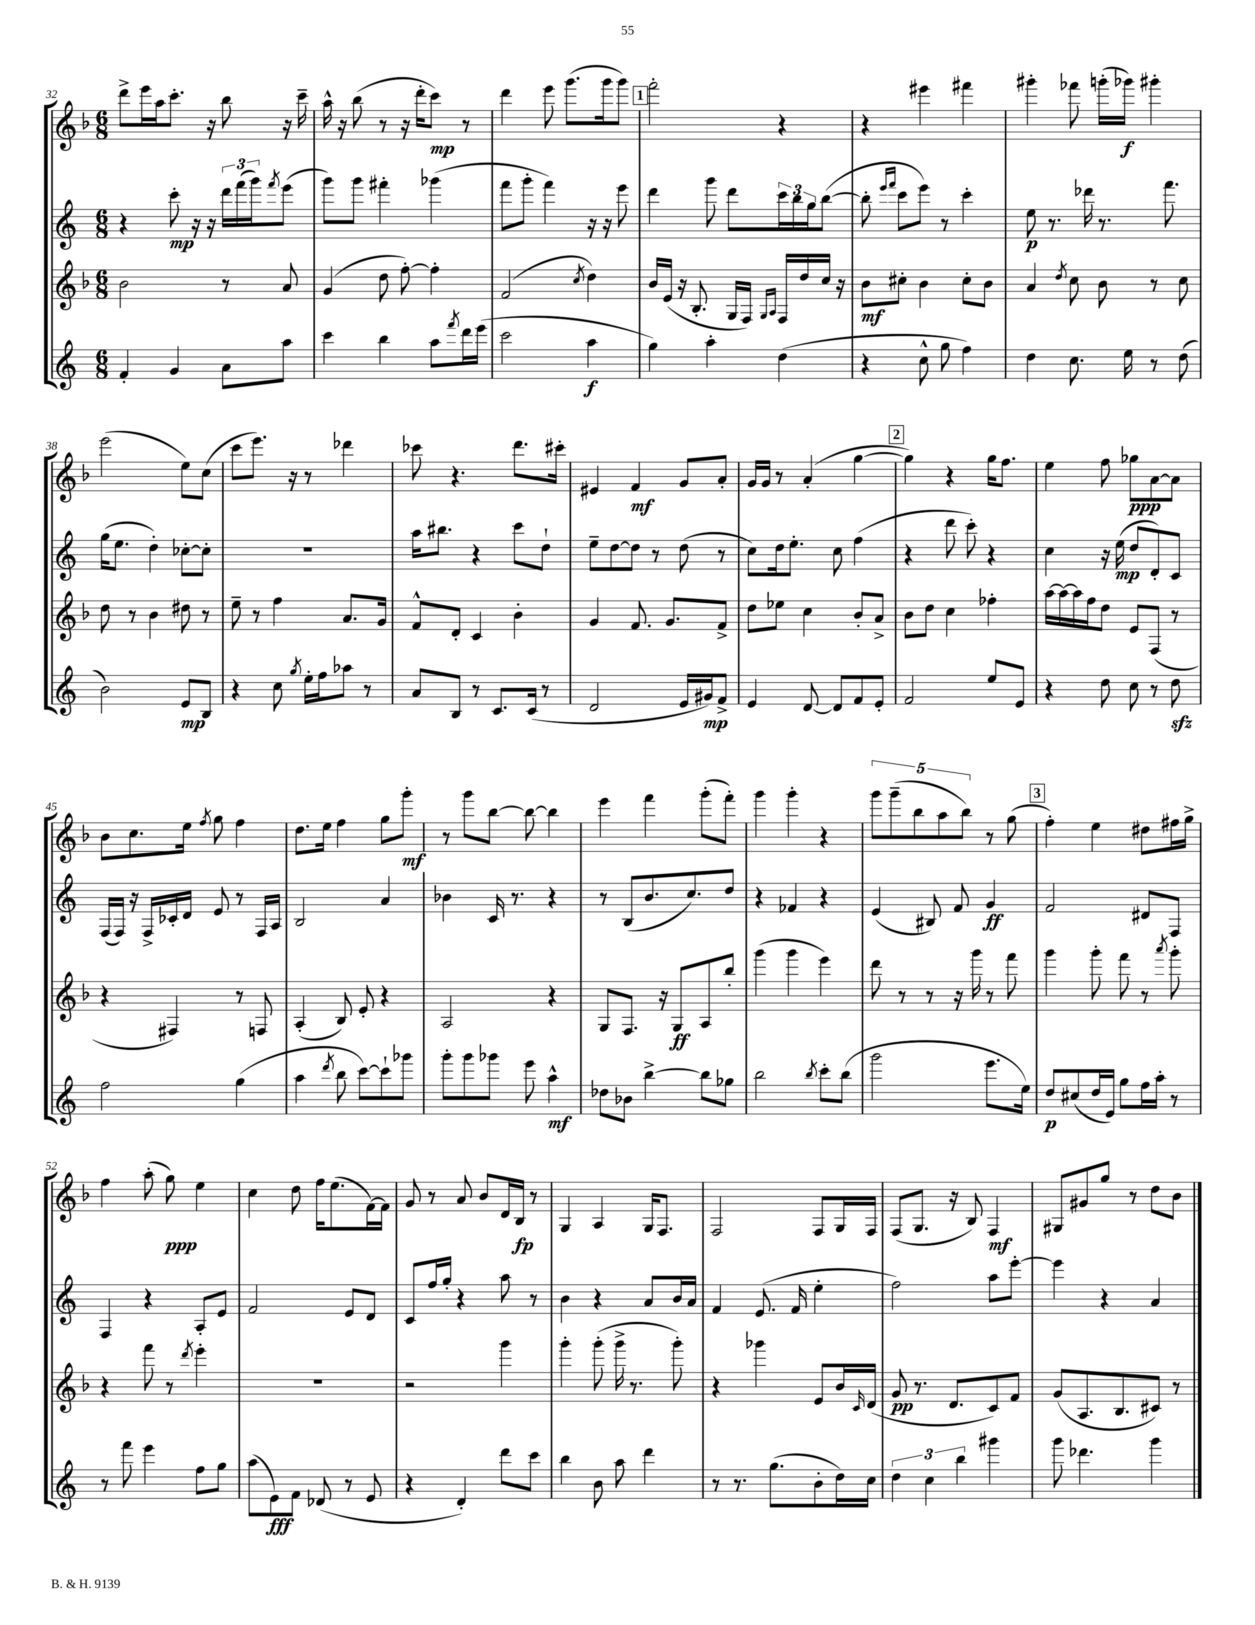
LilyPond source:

<<
\new StaffGroup <<
\new Staff = "s0" {
    \clef treble \key f \major \numericTimeSignature \time 6/8
    d'''8-> e'''16 a''16 c'''8.-. r16 bes''8 r16 c'''16-- |
    a''16-^ r16 bes''8( r8 r16 d'''16-. c'''8\mp) r8 |
    d'''4 e'''8 g'''8.( g'''16 g'''8) |
    \mark \markup { \box "1" } f'''2-. r4 |
    r4 eis'''4 fis'''4 |
    gis'''4-. fes'''8 g'''16-.( ges'''16\f) gis'''4-. |
    e'''2( e''8) c''8( |
    c'''8 e'''8.) r16 r8 des'''4 |
    ces'''8 r4. d'''8. cis'''16-. |
    eis'4 f'4\mf g'8 a'8-. |
    g'16 g'16 r8 a'4-.( g''4~ |
    \mark \markup { \box "2" } g''4) r4 g''16 f''8. |
    e''4 f''8 ges''8\ppp a'8~ a'8 |
    bes'8 c''8. e''16 \acciaccatura { f''8 } g''8 f''4 |
    d''8. e''16 f''4 g''8 g'''8-.\mf |
    r8 g'''8 bes''8~ bes''8~ bes''4 |
    e'''4 f'''4 g'''8-.( f'''8-.) |
    g'''4 g'''4-. r4 |
    \tuplet 5/4 { g'''8 g'''8--( bes''8 a''8 bes''8) } r8 g''8( |
    \mark \markup { \box "3" } f''4-.) e''4 dis''8 fis''16 g''16-> |
    f''4 a''8-.( g''8\ppp) e''4 |
    c''4 d''8 f''16 e''8.( f'16~) f'16 |
    g'8 r8 a'8 bes'8 d'16 bes16\fp r8 |
    g4 a4 g16 f8. |
    f2 f8 g16 f16 |
    f8( g8. r16 bes8) f4\mf |
    gis8 gis'8 g''8 r8 d''8 bes'8 \bar "|." |
}
\new Staff = "s1" {
    \clef treble \key c \major \numericTimeSignature \time 6/8
    r4 c'''8-.\mp r16 r16 \tuplet 3/2 { d'''16 f'''16( g'''16) } \acciaccatura { f'''8 } e'''8( |
    g'''8) g'''8 fis'''4-. ges'''4( |
    f'''8 g'''8-. f'''4) r16 r16 e'''8 |
    \mark \markup { \box "1" } d'''4 g'''8 d'''8 \tuplet 3/2 { c'''16 b''16 g''16 } b''8~( |
    b''8-. \grace { e'''16 f'''16 } c'''8 e'''8) r8 c'''4-. |
    e''8\p r8. des'''16 r8. f'''8. |
    g''16( e''8. d''4-.) ces''8~-. ces''8-. |
    R2. |
    a''16 bis''8. r4 c'''8 d''8-! |
    e''8-- d''8~ d''8 r8 d''8( r8 |
    c''8) d''16 e''8.-. c''8 f''4( |
    \mark \markup { \box "2" } r4 d'''8 c'''8-.) r4 |
    c''4 r16 e''16\mp( d''8 d'8-.) c'8 |
    f16( f16) r16 f16-> ces'16-. d'16 e'8 r8 f16 a16 |
    b2 a'4 |
    bes'4 c'16 r8. r4 |
    r8 b8( b'8. c''8.) d''8 |
    r4 fes'4 r4 |
    e'4( bis8) f'8 g'4\ff |
    \mark \markup { \box "3" } f'2 dis'8 f8 |
    f4 r4 a8-. e'8 |
    f'2 e'8 d'8 |
    c'8 f''16 g''16-. r4 a''8 r8 |
    b'4 r4 a'8 b'16 a'16 |
    f'4 e'8.( f'16 e''4-. |
    f''2) a''8 e'''8~-. |
    e'''4 r4 a'4 \bar "|." |
}
\new Staff = "s2" {
    \clef treble \key f \major \numericTimeSignature \time 6/8
    bes'2 r8 a'8 |
    g'4( d''8 f''8~-.) f''4-. |
    f'2( \acciaccatura { c''8 } d''4) |
    \mark \markup { \box "1" } bes'16 e'16( r16 bes8.-. g16 f16) \grace { g16 a16 } f16 d''16 c''16 r16 |
    bes'8\mf cis''8-. bes'4 cis''8-. bes'8 |
    a'4 \acciaccatura { d''8 } c''8 bes'8 r8 c''8 |
    d''8 r8 bes'4 dis''8 r8 |
    e''8-- r8 f''4 a'8. g'16 |
    f'8-^ d'8-. c'4 bes'4-. |
    g'4 f'8. g'8. f'8-> |
    d''8 ees''8 c''4 bes'8-. a'8-> |
    \mark \markup { \box "2" } bes'8 d''8 c''4 fes''4-. |
    a''16~ a''16~ a''16 f''16 d''8 e'8 f8( r8 |
    r4 fis4) r8 f8 |
    a4-.( bes8) e'8-. r4 |
    a2 r4 |
    g8 f8. r16 g8\ff a8 bes''8-. |
    g'''4( g'''4 e'''4) |
    d'''8 r8 r8 r16 g'''16 r8 f'''8 |
    \mark \markup { \box "3" } g'''4 g'''8-. f'''8 r8 \acciaccatura { a'''8 } g'''8-. |
    r4 f'''8 r8 \acciaccatura { d'''8 } e'''4-. |
    R2. |
    r2 g'''4 |
    g'''4-. g'''8-.( g'''16-> r8. g'''8-.) |
    r4 ges'''4 e'8 bes'16 \grace { c'16 } d'16( |
    g'8\pp r8. d'8. c'8) f'8 |
    g'8( a8. bes8. cis'8) r8 \bar "|." |
}
\new Staff = "s3" {
    \clef treble \key c \major \numericTimeSignature \time 6/8
    f'4-. g'4 a'8 a''8 |
    c'''4 b''4 a''8 \acciaccatura { f'''8 } d'''16 e'''16( |
    c'''2 a''4\f |
    \mark \markup { \box "1" } g''4) a''4-. d''4( |
    r4 c''8-^ g''8 f''4) |
    d''4 c''8. e''16 r8 d''8( |
    b'2) e'8\mp b8 |
    r4 c''8 \acciaccatura { g''8 } e''16-. f''16 aes''8 r8 |
    a'8 b8 r8 c'8. c'16( r8 |
    d'2 e'16 gis'16\mp) f'8-> |
    e'4 d'8~ d'8 f'8 e'8-. |
    \mark \markup { \box "2" } f'2 e''8 e'8 |
    r4 d''8 c''8 r8 d''8\sfz |
    f''2 g''4( |
    a''4 \acciaccatura { d'''8 } b''8 c'''8~) c'''8-! ges'''8 |
    g'''8-. g'''8 ges'''8 e'''8 a''4-^\mf |
    des''8 bes'8 b''4~-> b''8 ges''8 |
    b''2 \acciaccatura { b''8 } c'''8-. b''8( |
    g'''2 e'''8. e''16) |
    \mark \markup { \box "3" } d''8\p cis''8( d''16 e'16) g''8 f''16 a''16-. r8 |
    r8 f'''8 e'''4 f''8 g''8 |
    a''8( e'8\fff) f'8 des'8( r8 e'8 |
    r4 d'4-.) d'''8 c'''8 |
    b''4 b'8 a''8 d'''4 |
    r8 r8. g''8.( b'8-. d''16) c''16 |
    \tuplet 3/2 { d''4 c''4 b''4 } gis'''4 |
    g'''8 des'''4. g'''4 \bar "|." |
}
>>
>>
\layout { \context { \Score currentBarNumber = #32 } }
